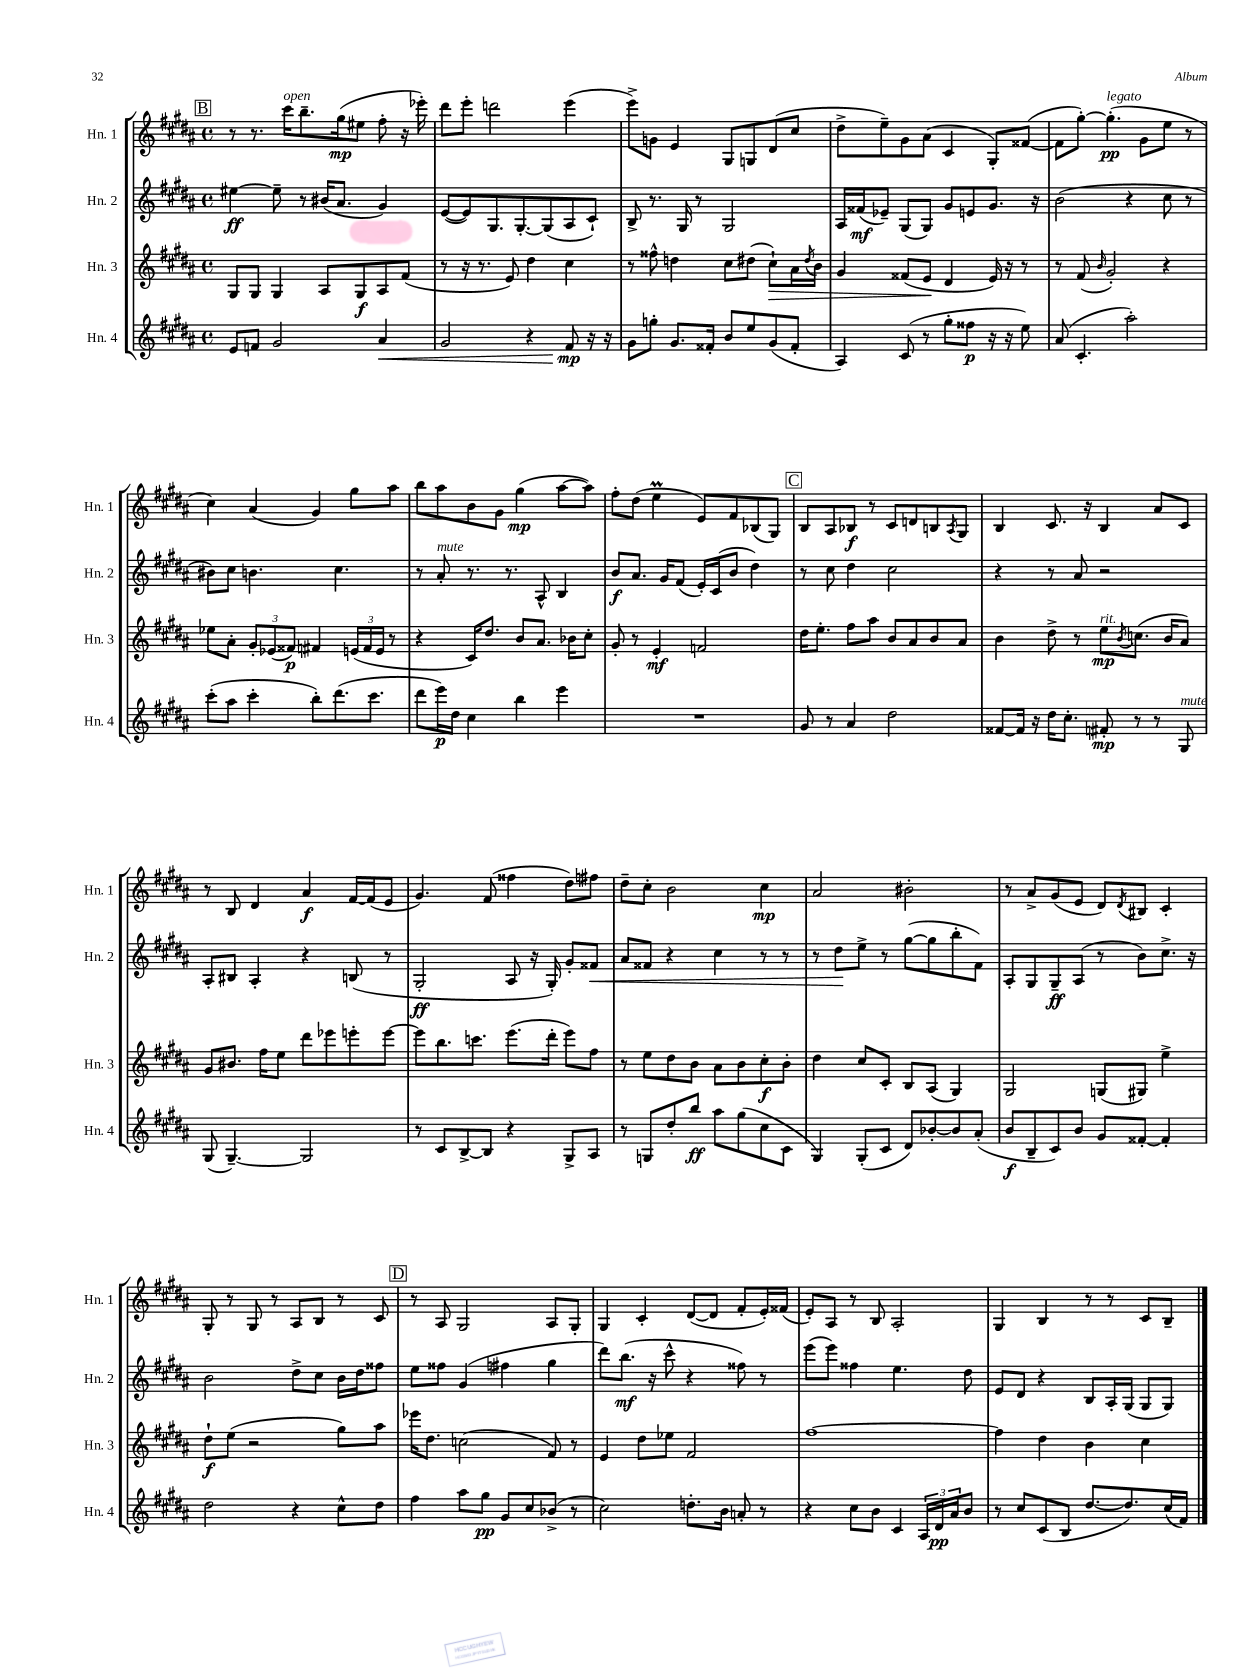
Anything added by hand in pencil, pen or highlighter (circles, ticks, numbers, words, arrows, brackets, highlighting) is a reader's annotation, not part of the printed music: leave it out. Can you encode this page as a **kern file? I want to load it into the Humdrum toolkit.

**kern	**kern	**kern	**kern
*staff4	*staff3	*staff2	*staff1
*clefG2	*clefG2	*clefG2	*clefG2
*k[f#c#g#d#a#]	*k[f#c#g#d#a#]	*k[f#c#g#d#a#]	*k[f#c#g#d#a#]
*M4/4	*M4/4	*M4/4	*M4/4
*met(c)	*met(c)	*met(c)	*met(c)
8e/L	8G#/L	[4ee#\	8r
8f/J	8G#/J	.	8.r
2g#/	4G#/	8ee#~\]	.
.	.	.	16ccc#\LK
.	.	8r	8.bb~\
.	8A#/L	(16b#/LK	.
.	.	8.a#/J	(16gg#\k
.	8G#/	.	8ee#\J
4a#/	8A#/	4g#/)	8ff#'\
.	(8f#/J	.	16r
.	.	.	16eee-'\)
=	=	=	=
2g#/	8r	([8e/L	8ddd#\L
.	16r	8e/])	8eee'\J
.	8.r	.	.
.	.	8.G#/	2ddd\
.	8e/)	.	.
.	.	[8.G#'/	.
4r	4dd#\	.	.
.	.	(8G#/]	.
8f#/	4cc#\	8A#/	(4eee\
16r	.	8c#`/J)	.
16r	.	.	.
=	=	=	=
8g#\L	8r	8B^/	8eee^\L)
8gg'\J	8ff##^^\	8.r	8g\J
8.g#/L	4dd\	.	4e/
.	.	16G#/	.
.	.	8r	.
16f##'/Jk	.	.	.
8b/L	8cc#\L	2G#/	8G#/L
8ee/	(8dd#\J	.	8G/
(8g#/	8cc#`\L)	.	(8d#/
8f##'/J	16a#\L	.	8cc#/J
.	8qdd#/	.	.
.	16b\JJ	.	.
=	=	=	=
4A#/)	4g#/	16A#/LL	8dd#^\L
.	.	(16f##/J	.
.	.	8e-~/J)	8ee~\)
(8c#/	(8f##/L	(8G#/L	8g#\
8r	8e/J	8G#/J)	(8a#\J
8gg#'\L	4d#/	8g#/L	4c#/
8ff##\J	.	8e/	.
16r	16e/)	8.g#/J	8G#'/L)
16r	16r	.	.
8ee\)	8r	.	([8f##/J
.	.	16r	.
=	=	=	=
(8a#/	8r	(2b\	8f##\]L
4.c#'/	(8f#/	.	[8gg#'\J)
.	16qqb/	.	.
.	2g#'/)	.	(4.gg#'\]
2aa#'\)	.	4r	.
.	.	.	8g#\L
.	4r	8cc#\	8ee\J
.	.	8r	8r
=	=	=	=
(8ccc#'\L	8ee-\L	8b#\L)	4cc#\)
8aa#\J	8a#'\J	8cc#\J	.
4ccc#'\	12g#'/L	4.b\	(4a#/
.	(12e-/	.	.
.	12f##/J)	.	.
8bb'\L)	4f#/	.	4g#/)
(8.ddd#\	.	4.cc#\	.
.	(24e/LL	.	8gg#\L
.	24f#/	.	.
8.ccc#\J	.	.	.
.	24e/JJ	.	.
.	8r	.	8aa#\J
=	=	=	=
8ddd#\L	4r	8r	8bb\L
16eee\L)	.	8a#'/	8aa#\
16dd#\JJ	.	.	.
4cc#\	16c#/LK)	8.r	8b\
.	8.dd#/J	.	.
.	.	.	8g#\J
.	.	8.r	.
4bb\	8b/L	.	(4gg#\
.	8.a#/J	8A#^^/	.
4eee\	.	4B/	[8aa#\L
.	16b-\LK	.	.
.	8cc#'\J	.	8aa#\]J)
=	=	=	=
1r	8g#'/	8b/L	8ff#'\L
.	8r	8.a#/J	(8dd#\J
.	4e'/	.	4ee\
.	.	16g#/LK	.
.	.	(8f#/J	.
.	2f/	16e'/LL)	8e/L)
.	.	(16c#/J	.
.	.	8b/J	8f#/
.	.	4dd#\)	(8B-/
.	.	.	8G#/J)
=	=	=	=
8g#/	16dd#\LK	8r	8B/L
.	8.ee'\J	.	.
8r	.	8cc#\	8A#/
4a#/	8ff#\L	4dd#\	8B-/J
.	8aa#\J	.	8r
2dd#\	8b/L	2cc#\	8c#/L
.	8a#/	.	8d/
.	8b/	.	8B/
.	.	.	8qA#/
.	8a#/J	.	8G#/J
=	=	=	=
[8f##/L	4b\	4r	4B/
16f##/]Jk	.	.	.
16r	.	.	.
16dd#\LK	8dd#^\	8r	8.c#/
8.cc#'\J	.	.	.
.	8r	8a#/	.
.	.	.	16r
8f#'/	8ee\L	2r	4B/
.	8qb/	.	.
8r	(8.cc\J	.	.
8r	.	.	8a#/L
.	16b/LK	.	.
8G#/	8a#/J)	.	8c#/J
=	=	=	=
(8G#/	8g#/L	8A#'/L	8r
[4.G#~/)	8.b#/J	8B#/J	8B/
.	.	4A#'/	4d#/
.	16ff#\LK	.	.
.	8ee\J	.	.
2G#/]	8ddd#\L	4r	4a#/
.	8eee-\	.	.
.	8eee'\	(8B/	[16f#/LL
.	.	.	(16f#/]J
.	[8eee\J	8r	8e/J
=	=	=	=
8r	8eee\]L	2G#'/	4.g#/)
8c#/L	8.bb\	.	.
[8B^/	.	.	.
.	8.ccc\J	.	.
8B/]J	.	.	(8f#/
4r	(8.eee\L	8A#/	4ff##\
.	.	16r	.
.	16ddd#'\Jk	16G#'/)	.
8G#^/L	8eee\L)	8g#'/L	8dd#\L)
8A#/J	8ff#\J	8f##/J	8ff#\J
=	=	=	=
8r	8r	8a#/L	8dd#~\L
8G/L	8ee\L	8f##/J	8cc#'\J
8dd#'/	8dd#\	4r	2b\
8bb/J	8b\J	.	.
8aa#\L	8a#\L	4cc#\	.
(8gg#\	8b\	.	.
8cc#\	8cc#'\	8r	4cc#\
8c#\J	8b'\J	8r	.
=	=	=	=
4G#/)	4dd#\	8r	2a#/
.	.	8dd#\L	.
(8G#'/L	8cc#/L	8ee^\J	.
8c#/J	8c#'/J	8r	.
8d#/L)	8B/L	([8gg#\L	2b#'\
[8b-'/	(8A#/J	8gg#\]	.
8b-/]	4G#/)	8bb'\	.
(8a#'/J	.	8f#\J)	.
=	=	=	=
8b/L	2G#/	8A#'/L	8r
8B~/	.	8G#/	8a#^/L
8c#/)	.	8G#~/	(8g#/
8b/J	.	(8A#/J	8e/J
8g#/L	(8G/L	8r	8d#/L)
.	.	.	8qd#/
[8f##'/J	8G#/J)	8b\L)	8B#/J
4f##'/]	4ee^\	8.cc#^\J	4c#'/
.	.	16r	.
=	=	=	=
2dd#\	8dd#`\L	2b\	8G#'/
.	(8ee\J	.	8r
.	2r	.	8G#/
.	.	.	8r
4r	.	8dd#^\L	8A#/L
.	.	8cc#\J	8B/J
8cc#^^\L	8gg#\L)	16b\LL	8r
.	.	16dd#\J	.
8dd#\J	8aa#\J	8ff##\J	8c#/
=	=	=	=
4ff#\	16eee-\LK	8ee\L	8r
.	8.dd#\J	.	.
.	.	8ff##\J	8A#/
8aa#\L	(2cc\	(4g#/	2G#/
8gg#\J	.	.	.
8g#/L	.	4ff#\	.
8cc#/	.	.	.
(8b-^/J	8f#/)	4gg#\	8A#/L
8r	8r	.	8G#'/J
=	=	=	=
2cc#\)	4e/	8ddd#\L)	4G#/
.	.	(8.bb\J	.
.	8dd#\L	.	4c#'/
.	.	16r	.
.	8ee-\J	8ccc#^^\	.
8.dd'\L	2f#/	4r	([8d#/L
.	.	.	8d#/]J
16b\Jk	.	.	.
8a'/	.	8ff##\)	8f#'/L
8r	.	8r	16e'/L)
.	.	.	(16f##/JJ
=	=	=	=
4r	[1ff#	(8eee\L	8e'/L)
.	.	8eee\J)	8A#/J
8cc#\L	.	4ff##\	8r
8b\J	.	.	8B/
4c#/	.	4.ee\	2A#'/
24A#/LL	.	.	.
24d#/	.	.	.
24a#/J	.	.	.
8b/J	.	8dd#\	.
=	=	=	=
8r	4ff#\]	8e/L	4G#/
8cc#/L	.	8d#/J	.
(8c#/	4dd#\	4r	4B/
8B/J	.	.	.
[8.dd#/L	4b\	8B/L	8r
.	.	16A#'/L	8r
8.dd#/])	.	(16G#/JJ	.
.	4cc#\	8G#/L	8c#/L
(16cc#/L	.	8G#/J)	8B~/J
16f#/JJ)	.	.	.
==	==	==	==
*-	*-	*-	*-
